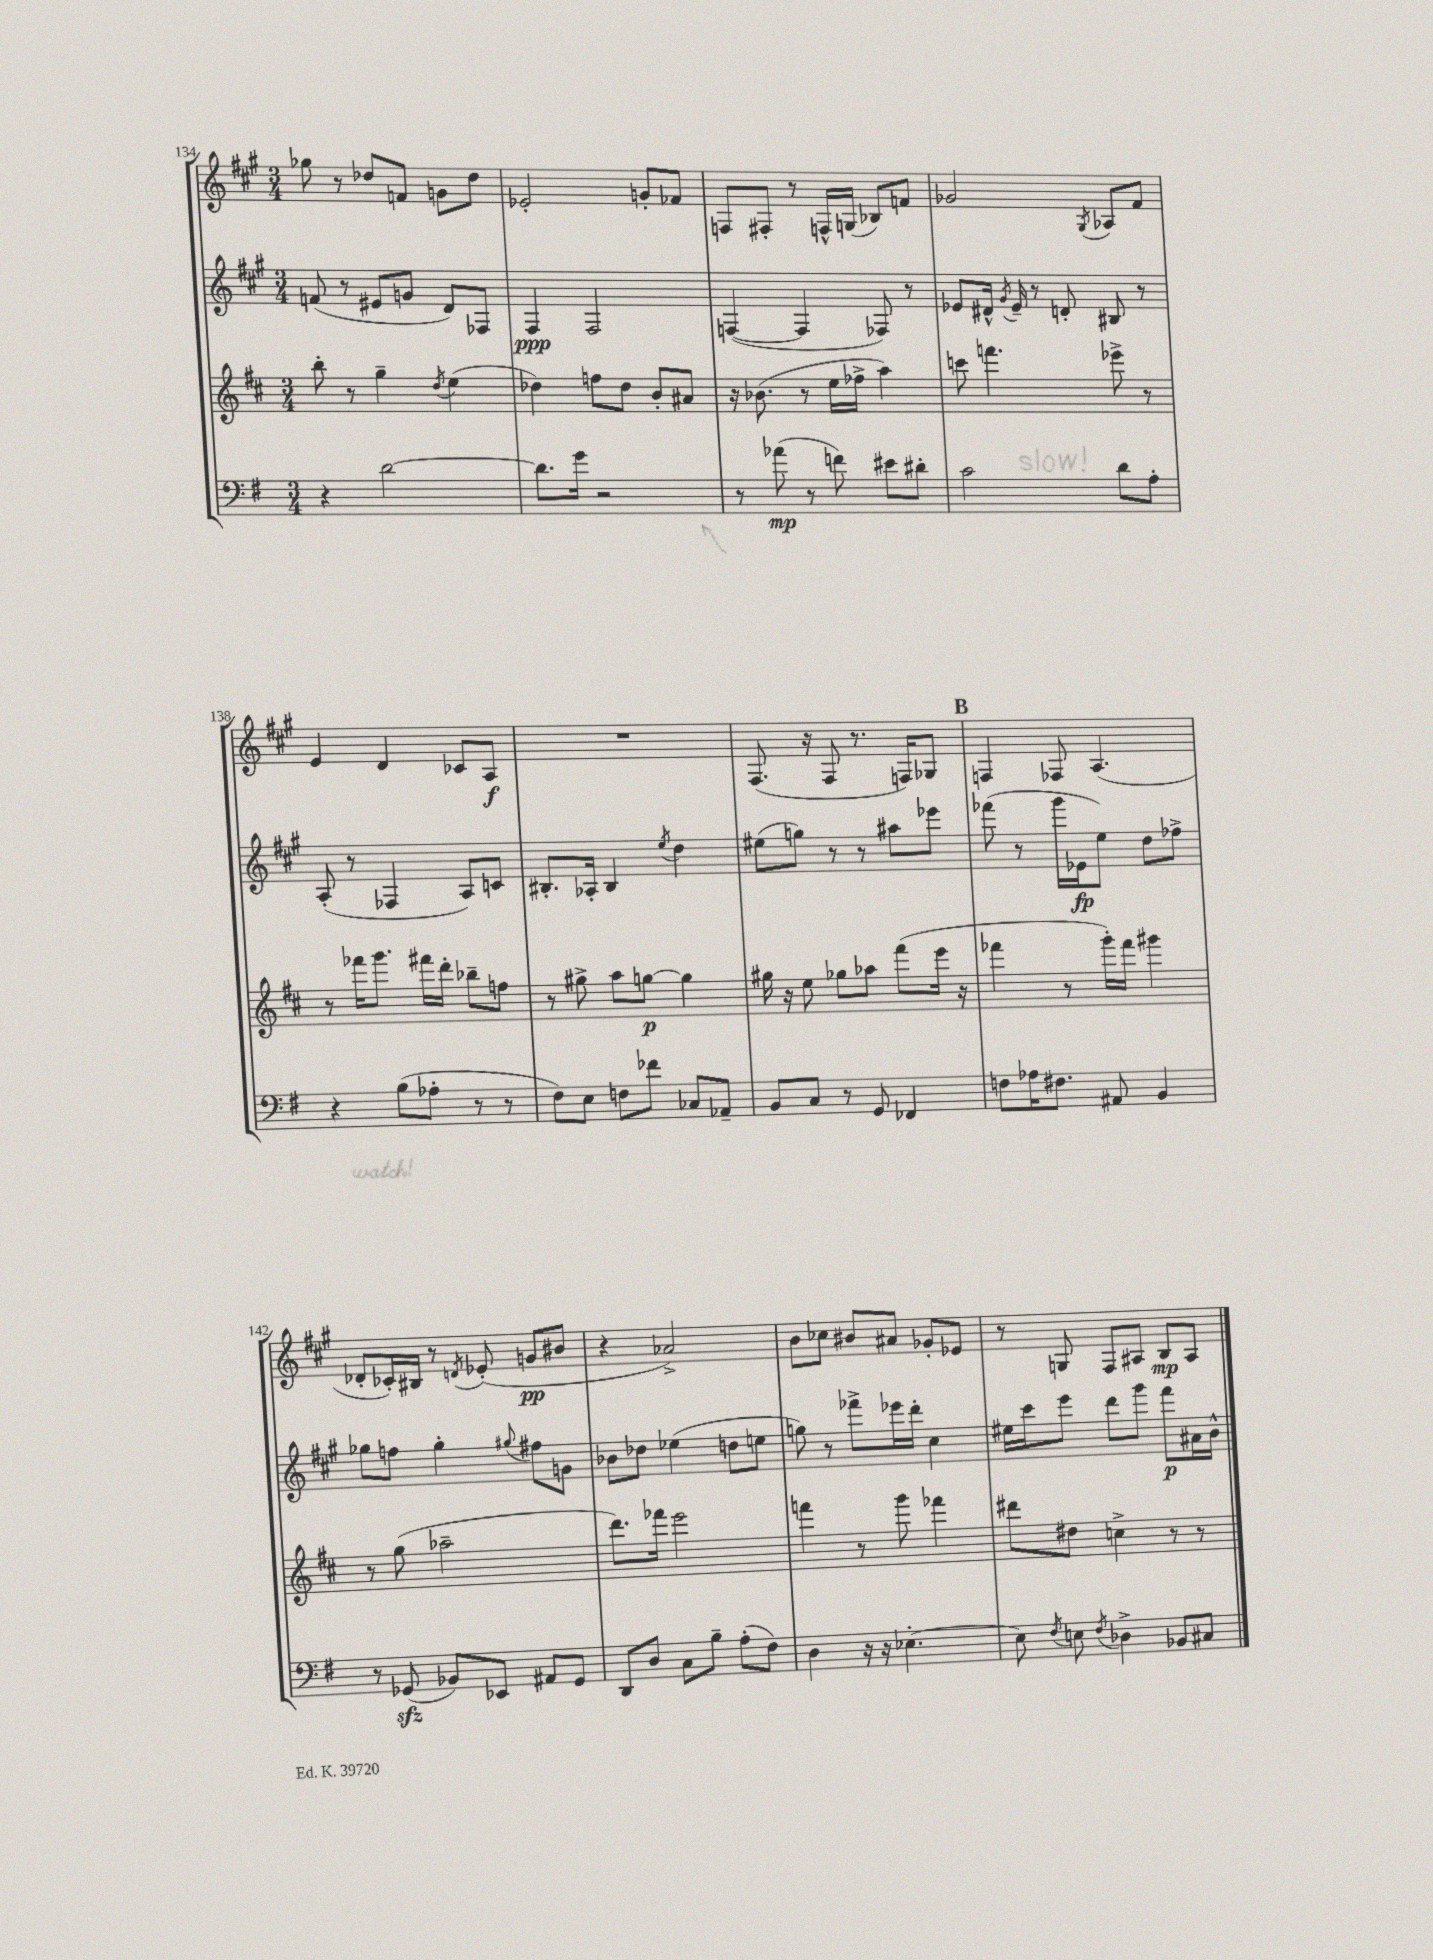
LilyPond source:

<<
\new StaffGroup <<
\new Staff = "s0" {
    \clef treble \key a \major \numericTimeSignature \time 3/4
    \autoBeamOff ges''8 r8 des''8[ f'8] g'8[ des''8] |
    ees'2-. g'8[-. fes'8] |
    f8[ fis8]-. r8 f16[-^ g16]( bes8[) f'8] |
    ges'2 \acciaccatura { gis8 } aes8[ fis'8] |
    e'4 d'4 ces'8[ a8]\f |
    R2. |
    fis8.( r16 fis8 r8. f16[) ges8] |
    \mark \markup { \bold "B" } f4 fes8 a4.( |
    des'8[-. ces'16-.) bis16] r8 \acciaccatura { d'8 } ees'8-.( g'8[\pp bis'8] |
    r4 aes'2->) |
    b'8[ ces''8] bis'8[ ais'8] ges'8[-. ees'8] |
    r8 g8 fis8[ ais8] b8[\mp ais8] \bar "|." |
}
\new Staff = "s1" {
    \clef treble \key a \major \numericTimeSignature \time 3/4
    \autoBeamOff f'8( r8 eis'8[ g'8] d'8[) fes8] |
    fis4\ppp fis2 |
    f4~( f4 fes8) r8 |
    ees'8[ dis'16]-^ \acciaccatura { gis'8 } ees'16-- r8 d'8-. bis8 r8 |
    a8-.( r8 fes4 a8[) c'8] |
    bis8.[-. aes16]-. bis4 \acciaccatura { e''8 } d''4 |
    eis''8[( g''8]) r8 r8 ais''8[ ees'''8] |
    \mark \markup { \bold "B" } fes'''8( r8 gis'''16[ ees'16\fp e''8]) d''8[ fes''8]-> |
    ges''8[ f''8] ges''4-. \appoggiatura { gis''8 } fis''8[ g'8] |
    bes'8[ des''8] ees''4( d''8[ e''8] |
    g''8) r8 fes'''8[-> ees'''16 d'''16]-. cis''4 |
    eis''16[ cis'''16 e'''8] d'''8[ gis'''8] fis'''8[\p ais'16 b'16]-^ \bar "|." |
}
\new Staff = "s2" {
    \clef treble \key d \major \numericTimeSignature \time 3/4
    \autoBeamOff b''8-. r8 g''4-- \acciaccatura { d''8 } e''4( |
    des''4) f''8[ des''8] b'8[-. ais'8] |
    r16 bes'8.( r8 e''16[ fes''16]-> a''4) |
    c'''8 f'''4. ees'''8-> r8 |
    r8 fes'''16[ g'''8.] fis'''16[ d'''16]-. bes''8[-- f''8] |
    r8 gis''8-> a''8[ g''8]~\p g''4 |
    gis''16 r16 e''8 ges''8[ aes''8] fis'''8[( e'''16] r16 |
    \mark \markup { \bold "B" } fes'''4 r8 g'''16[-.) fes'''16] gis'''4 |
    r8 g''8( aes''2-- |
    d'''8.[) fes'''16] e'''2 |
    f'''4 r8 g'''8 fes'''4 |
    dis'''8[ dis''8] c''4-> r8 r8 \bar "|." |
}
\new Staff = "s3" {
    \clef bass \key g \major \numericTimeSignature \time 3/4
    \autoBeamOff r4 d'2~ |
    d'8.[ g'16] r2 |
    r8 aes'8\mp( r8 f'8) eis'8[ dis'8]-. |
    c'2 d'8[ a8]-. |
    r4 b8[( aes8]-. r8 r8 |
    fis8[) e8] f8[ fes'8] ces8[ aes,8]-- |
    b,8[ c8] r8 g,8 fes,4 |
    \mark \markup { \bold "B" } f8[ aes16 fis8.] ais,8 b,4 |
    r8 ges,8\sfz( bes,8[) ees,8] ais,8[ ges,8] |
    d,8[ d8] c8[ b8]-- a8[-.( fis8]) |
    d4 r16 r16 ees4.~-. |
    ees8 \acciaccatura { fis8 } e8 \acciaccatura { fis8 } des4-> bes,8[ cis8] \bar "|." |
}
>>
>>
\layout { \context { \Score currentBarNumber = #134 } }
